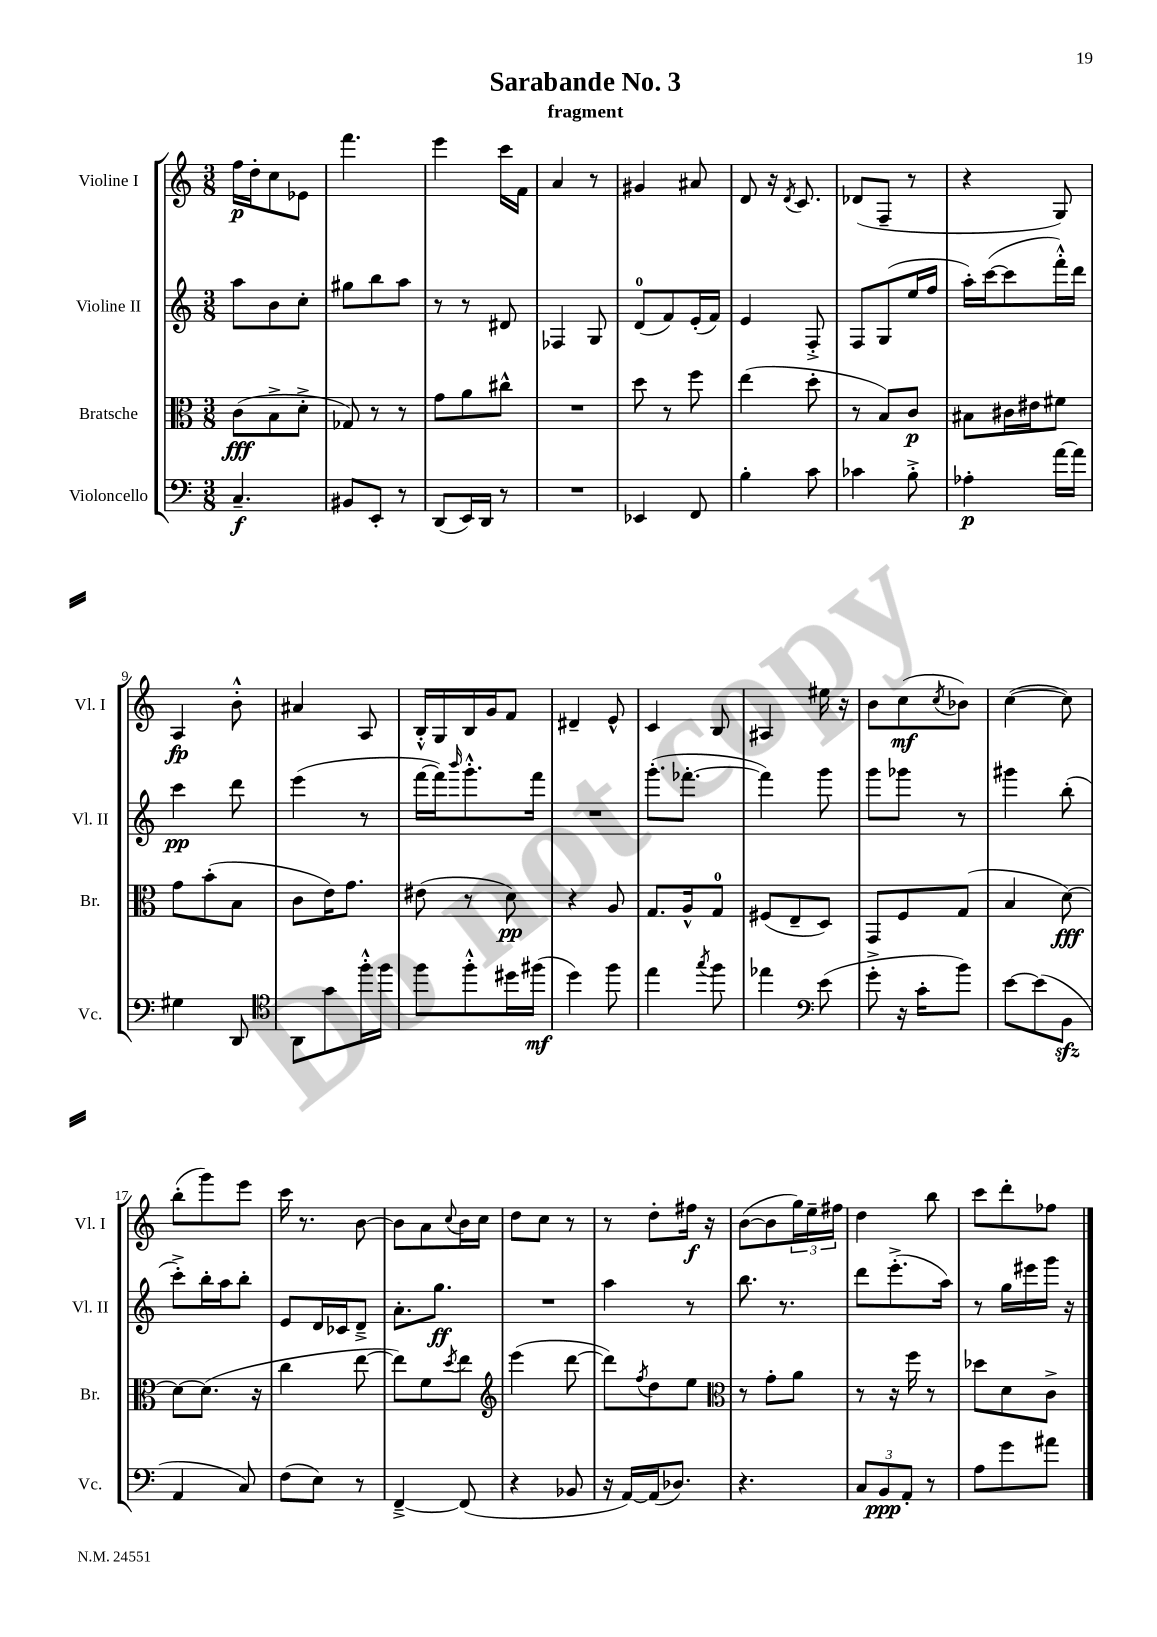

**kern	**kern	**kern	**kern
*staff4	*staff3	*staff2	*staff1
*clefF4	*clefC3	*clefG2	*clefG2
*k[]	*k[]	*k[]	*k[]
*M3/8	*M3/8	*M3/8	*M3/8
4.C~/	(8c\L	8aa\L	16ff\LL
.	.	.	16dd'\J
.	8B^\	8b\	8cc\
.	8d'^\J	8cc'\J	8e-\J
=	=	=	=
8BB#/L	8G-/)	8gg#\L	4.fff\
8EE'/J	8r	8bb\	.
8r	8r	8aa\J	.
=	=	=	=
(8DD/L	8g\L	8r	4eee\
16EE/L)	8a\	8r	.
16DD/JJ	.	.	.
8r	8cc#^^\J	8d#/	16ccc\LL
.	.	.	16f\JJ
=	=	=	=
4.r	4.r	4F-/	4a/
.	.	8G/	8r
=	=	=	=
4EE-/	8dd\	(8d/L	4g#/
.	8r	8f/)	.
8FF/	8ff\	(16e'/L	8a#/
.	.	16f/JJ)	.
=	=	=	=
4B'\	(4ee\	4e/	8d/
.	.	.	16r
.	.	.	8qd/
.	.	.	8.c/
8c\	8dd'\	8F'^/	.
=	=	=	=
4c-\	8r	8F/L	(8d-/L
.	8B/L)	(8G/	8F~/J
8B'^\	8c/J	16ee/L	8r
.	.	16ff/JJ	.
=	=	=	=
4A-'\	8B#\L	16aa'\LL)	4r
.	.	([16ccc\J	.
.	16c#\L	8ccc\]	.
.	16e#\J	.	.
[16a\LL	8f#\J	16fff'^^\L)	8G/)
16a\]JJ	.	16ddd\JJ	.
=	=	=	=
4G#\	8g\L	4ccc\	4A/
.	(8b'\	.	.
8DD/	8B\J	8ddd\	8b'^^\
=	=	=	=
*clefC4	*	*	*
8AA\L	8c\L	(4eee\	4a#/
8g\	16e\K)	.	.
.	8.g\J	.	.
16ff'^^\L	.	8r	8A/
16ff\JJ	.	.	.
=	=	=	=
8ff\L	(8e#\	[16fff\LL	16B'^^/LL
.	.	16fff\]J)	16G/
.	.	16qqbbb/	.
8ff'^^\	8r	8.ggg'^^\	16B/
.	.	.	16g/J
16dd#\L	8d\)	.	8f/J
(16ff#\JJ	.	16fff\Jk	.
=	=	=	=
4dd\)	4r	4.r	4d#~/
8ff\	8A/	.	8e^^/
=	=	=	=
4ee\	8.G/L	(8.ggg'\L	4c/
.	16A^^/k	[8.fff-'\J	.
8qgg/	.	.	.
8ff\	8G/J	.	8B/
=	=	=	=
4ee-\	(8F#/L	4fff-\])	4A#/
.	8E~/	.	.
*clefF4	*	*	*
(8e\	8D/J)	8ggg\	16ee#\
.	.	.	16r
=	=	=	=
8g'^\	8GG/L	8ggg\L	8b\L
16r	8F/	8ggg-\J	(8cc\
16c'\LK	.	.	.
.	.	.	8qcc/
8b\J)	(8G/J	8r	8b-\J)
=	=	=	=
[8e\L	4B/	4ggg#\	([4cc\
(8e\]	.	.	.
8BB\J	[8d\)	(8bb'\	8cc\])
=	=	=	=
4AA/	8d\_L	8ccc'^\L)	(8bb'\L
.	(8.d\]J	16bb'\L	8ggg\)
.	.	16aa\J	.
8C/)	.	8bb'\J	8eee\J
.	16r	.	.
=	=	=	=
(8F\L	4cc\	8e/L	16ccc\
.	.	.	8.r
8E\J)	.	16d/L	.
.	.	16c-/J	.
8r	[8ee\	8d~^/J	[8b\
=	=	=	=
[4FF~^/	8ee\]L)	8.a'\L	8b\]L
.	8f\	.	8a\
.	.	8.gg\J	.
.	8qdd/	.	8qqcc/
(8FF/]	8ee\J	.	16b\L
.	.	.	16cc\JJ
=	=	=	=
*	*clefG2	*	*
4r	(4eee\	4.r	8dd\L
.	.	.	8cc\J
8BB-/	[8ddd\	.	8r
=	=	=	=
16r	8ddd\]L)	4aa\	8r
[16AA/LL)	.	.	.
.	8qff/	.	.
(16AA/]J	8dd\	.	8dd'\L
8.D-/J)	.	.	.
.	8ee\J	8r	16ff#\Jk
.	.	.	16r
=	=	=	=
*	*clefC3	*	*
4.r	8r	8.bb\	([8b\L
.	8g'\L	.	8b\]
.	.	8.r	.
.	8a\J	.	24gg\L)
.	.	.	24ee~\
.	.	.	24ff#\JJ
=	=	=	=
12C/L	8r	8ddd\L	4dd\
12BB/	.	.	.
.	16r	(8.eee'^\	.
12AA'/J	.	.	.
.	16ff\	.	.
8r	8r	.	8bb\
.	.	16aa\Jk)	.
=	=	=	=
8A\L	8dd-\L	8r	8ccc\L
8g\	8d\	16gg\LL	8ddd'\
.	.	16eee#\	.
8a#\J	8c^\J	16ggg\JJ	8ff-\J
.	.	16r	.
==	==	==	==
*-	*-	*-	*-
